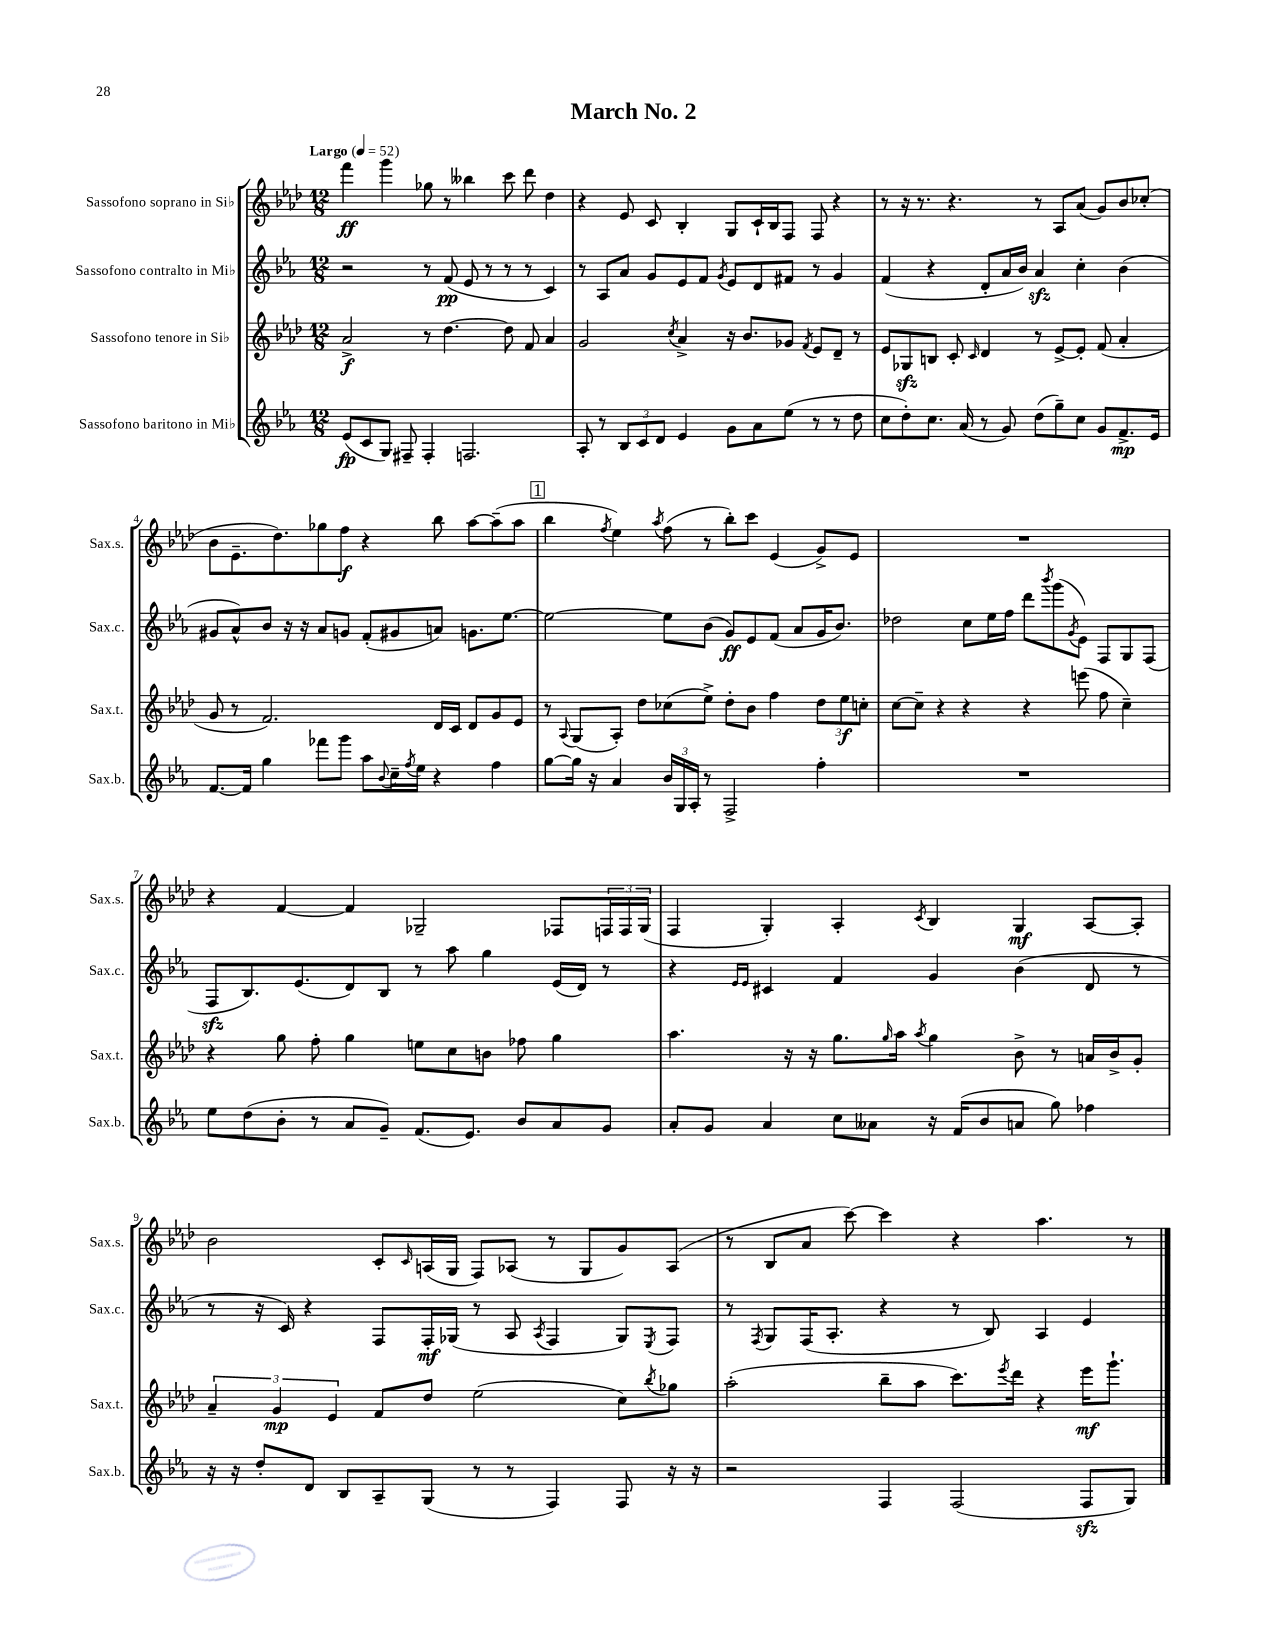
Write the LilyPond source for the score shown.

\header { title = "March No. 2" }
<<
\new StaffGroup <<
\new Staff = "s0" \with { instrumentName = "Sassofono soprano in Sib" shortInstrumentName = "Sax.s." } {
    \clef treble \key aes \major \numericTimeSignature \time 12/8 \tempo "Largo" 4 = 52
    f'''4\ff g'''4 ges''8 r8 beses''4 c'''8 des'''8 des''4 |
    r4 ees'8 c'8 bes4-. g8 c'16-! bes16 f8 f8 r4 |
    r8 r16 r8. r4. r8 aes8 aes'8( g'8) bes'8 ces''8-.( |
    bes'8 ees'8.-- des''8.) ges''8 f''8\f r4 bes''8 aes''8~ aes''8--( aes''8 |
    \mark \markup { \box "1" } bes''4 \acciaccatura { f''8 } ees''4) \acciaccatura { aes''8 } f''8( r8 bes''8-.) c'''8 ees'4( g'8->) ees'8 |
    R1. |
    r4 f'4~ f'4 ges2-- fes8 \tuplet 3/2 { f16 f16 ges16( } |
    f4 g4-.) aes4-. \acciaccatura { c'8 } bes4 g4\mf aes8~ aes8-. |
    bes'2 c'8-. \grace { c'16 } a16( g16 f8) aes8( r8 g8 g'8) aes8( |
    r8 bes8 aes'8 c'''8~) c'''4 r4 aes''4. r8 \bar "|." |
}
\new Staff = "s1" \with { instrumentName = "Sassofono contralto in Mib" shortInstrumentName = "Sax.c." } {
    \clef treble \key ees \major \numericTimeSignature \time 12/8
    r2 r8 f'8\pp( ees'8 r8 r8 r8 c'4) |
    r8 aes8 aes'8 g'8 ees'8 f'8 \acciaccatura { g'8 } ees'8 d'8 fis'8 r8 g'4 |
    f'4( r4 d'8-. aes'16 bes'16) aes'4\sfz c''4-. bes'4( |
    gis'8 aes'8-^) bes'8 r16 r16 aes'8 g'8 f'8-.( gis'8 a'8) g'8. ees''8.~ |
    \mark \markup { \box "1" } ees''2~ ees''8 bes'8( g'8\ff) ees'8 f'8( aes'8 g'16 bes'8.) |
    des''2 c''8 ees''16 f''16 d'''8 \acciaccatura { bes'''8 } g'''8( \acciaccatura { g'8 } ees'8) f8 g8 f8( |
    f8\sfz bes8.) ees'8.( d'8) bes8 r8 aes''8 g''4 ees'16( d'16) r8 |
    r4 \grace { ees'16 ees'16 } cis'4 f'4 g'4 bes'4( d'8 r8 |
    r8 r16 c'16) r4 f8 f16-.\mf ges16( r8 aes8 \acciaccatura { aes8 } f4 ges8) \acciaccatura { ees8 } f8 |
    r8 \acciaccatura { f8 } g8 f16( aes8.-. r4 r8 bes8) aes4 ees'4 \bar "|." |
}
\new Staff = "s2" \with { instrumentName = "Sassofono tenore in Sib" shortInstrumentName = "Sax.t." } {
    \clef treble \key aes \major \numericTimeSignature \time 12/8
    aes'2->\f r8 des''4.~ des''8 f'8 aes'4 |
    g'2 \acciaccatura { c''8 } aes'4-> r16 bes'8. ges'8 \acciaccatura { f'8 } ees'8 des'8-- r8 |
    ees'8 ges8\sfz b8 c'8-. \grace { c'16 } des'4 r8 ees'8~-> ees'8-. f'8( aes'4-. |
    g'8 r8 f'2.) des'16 c'16 des'8 g'8 ees'8 |
    \mark \markup { \box "1" } r8 \appoggiatura { aes8 } g8( aes8-.) des''8 ces''8( ees''8->) des''8-. bes'8 f''4 \tuplet 3/2 { des''8 ees''8\f c''8-. } |
    c''8~ c''8-- r4 r4 r4 e'''8( f''8 c''4--) |
    r4 g''8 f''8-. g''4 e''8 c''8 b'8 fes''8 g''4 |
    aes''4. r16 r16 g''8. \grace { g''16 } aes''16 \acciaccatura { aes''8 } g''4 bes'8-> r8 a'16 bes'16-> g'8-. |
    \tuplet 3/2 { aes'4-- g'4\mp ees'4 } f'8 des''8 ees''2( c''8) \acciaccatura { bes''8 } ges''8 |
    aes''2-.( bes''8-- aes''8 c'''8.) \acciaccatura { ees'''8 } des'''16 r4 ees'''16\mf g'''8.-! \bar "|." |
}
\new Staff = "s3" \with { instrumentName = "Sassofono baritono in Mib" shortInstrumentName = "Sax.b." } {
    \clef treble \key ees \major \numericTimeSignature \time 12/8
    ees'8\fp( c'8 g8) fis8-- fis4-. f2. |
    aes8-. r8 \tuplet 3/2 { bes8 c'8 d'8 } ees'4 g'8 aes'8 ees''8( r8 r8 d''8 |
    c''8 d''8-.) c''8. aes'16( r8 g'8) d''8( g''8--) c''8 g'8 f'8.->\mp ees'16 |
    f'8.~ f'16 g''4 fes'''8 g'''8 aes''8 \appoggiatura { bes'8 } c''16-- \acciaccatura { f''8 } ees''16 r4 f''4 |
    \mark \markup { \box "1" } g''8~ g''16 r16 aes'4 \tuplet 3/2 { bes'16 g16 aes16-. } r8 f2-> f''4-. |
    R1. |
    ees''8 d''8( bes'8-. r8 aes'8 g'8--) f'8.( ees'8.) bes'8 aes'8 g'8 |
    aes'8-. g'8 aes'4 c''8 aeses'8 r16 f'16( bes'8 a'8 g''8) fes''4 |
    r16 r16 d''8-. d'8 bes8 aes8-- g8( r8 r8 f4) f8 r16 r16 |
    r2 f4 f2( f8\sfz g8) \bar "|." |
}
>>
>>
